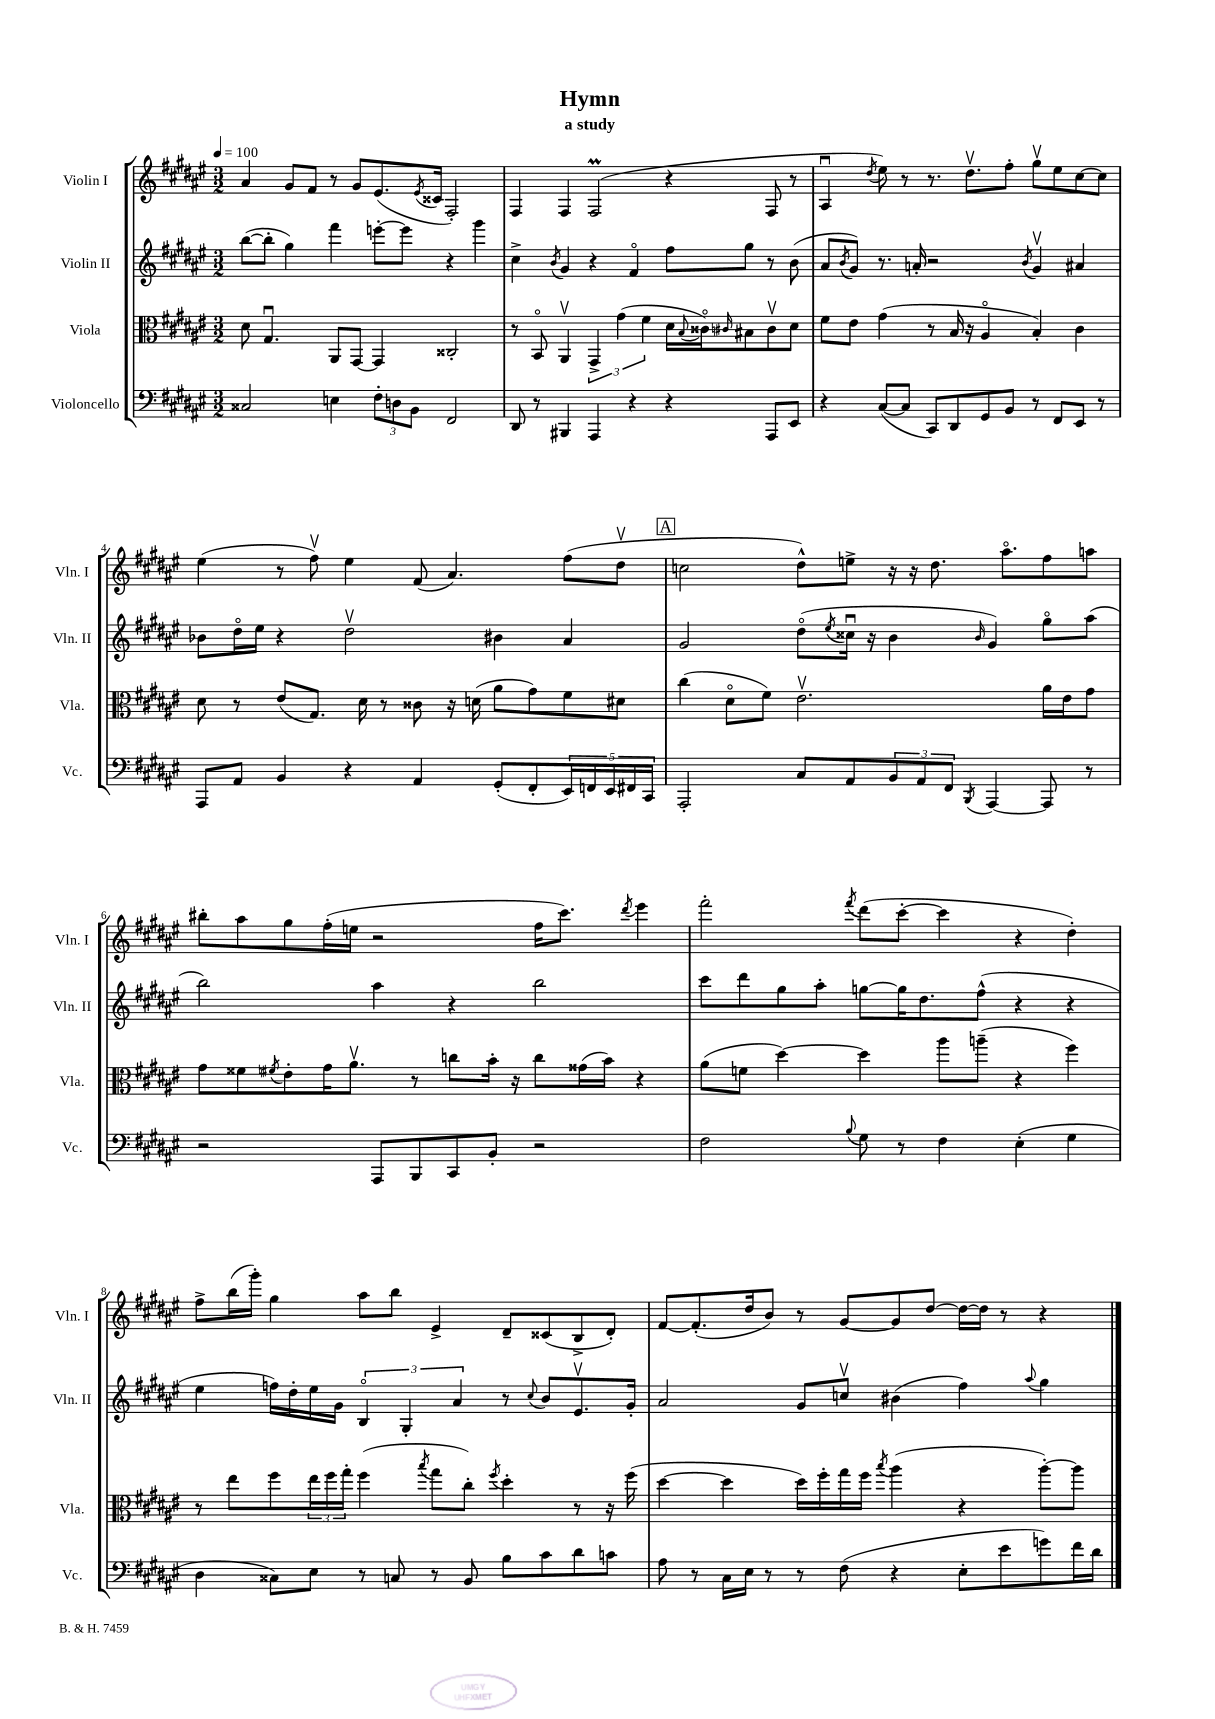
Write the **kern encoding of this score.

**kern	**kern	**kern	**kern
*part4	*part3	*part2	*part1
*staff4	*staff3	*staff2	*staff1
*I"Violoncello	*I"Viola	*I"Violin II	*I"Violin I
*I'Vc.	*I'Vla.	*I'Vln. II	*I'Vln. I
*clefF4	*clefC3	*clefG2	*clefG2
*k[f#c#g#d#a#e#]	*k[f#c#g#d#a#e#]	*k[f#c#g#d#a#e#]	*k[f#c#g#d#a#e#]
*M3/2	*M3/2	*M3/2	*M3/2
*MM100	*MM100	*MM100	*MM100
=1	=1	=1	=1
2C##X/	8d#\	([8bb\L	4a#/
.	4.G#u/	8bb'\J]	.
.	.	4gg#\)	8g#/L
.	.	.	8f#/J
4En\	8AA#/L	4fff#\	8r
.	[8GG#/J	.	8g#/L
12F#'\L	4GG#/]	[8eeen'\L	(8.e#/
12Dn\	.	.	.
.	.	8eee\J]	.
12BB\J	.	.	.
.	.	.	8qe#/
.	.	.	16c##X/Jk
2FF#/	2C##X'/	4r	2F#'/)
.	.	4ggg#\	.
=2	=2	=2	=2
8DD#/	8r	4cc#^\	4F#/
8r	8BB/	.	.
.	.	8qb/	.
4BBB#X/	4AA#v/	4g#/	4F#/
4AAA#/	6GG#^/	4r	(2F#M/
.	(6g#\	.	.
4r	.	4f#/	.
.	6f#\	.	.
4r	16d#\LL	8ff#\L	4r
.	8qqB/	.	.
.	16c##X\J)	.	.
.	16qqc#X/	.	.
.	8B#X\	8gg#\J	.
8AAA#/L	8c#v\	8r	8F#/
8EE#/J	8d#\J	(8b\	8r
=3	=3	=3	=3
4r	8f#\L	8a#/L	4A#u/
.	.	8qb/	.
.	8e#\J	8g#/J)	.
.	.	.	8qdd#/
([8C#/L	(4g#\	8.r	8ee#\)
8C#/J]	.	.	8r
.	.	16an'/	.
8CC#/L)	8r	2r	8.r
8DD#/	16B/	.	.
.	16r	.	8.dd#v\L
8GG#/	4A#/	.	.
8BB/J	.	.	8ff#'\J
.	.	8qb/	.
8r	4B'/)	4g#v/	8gg#v\L
8FF#/L	.	.	8ee#\
8EE#/J	4c#\	4a#X/	[8cc#\
8r	.	.	8cc#\J]
!!LO:LB:g=z
=4	=4	=4	=4
8AAA#/L	8d#\	8b-X\L	(4ee#\
8AA#/J	8r	16dd#\L	.
.	.	16ee#\JJ	.
4BB/	(8e#/L	4r	8r
.	8.G#/J)	.	8ff#v\)
4r	.	2dd#v\	4ee#\
.	16d#\	.	.
.	8r	.	.
4AA#/	8c##X\	.	(8f#/
.	16r	.	4.a#/)
.	(16dn\	.	.
(8GG#'/L	8a#\L	4b#X\	.
8FF#'/	8g#\)	.	.
20EE#/L)	8f#\	4a#/	(8ff#\L
20FFn/	.	.	.
20EE#/	.	.	.
.	8d#X\J	.	8dd#v\J
20FF#X/	.	.	.
20CC#/JJ	.	.	.
!!LO:REH:place=s1:t=A
=5	=5	=5	=5
2AAA#'/	(4cc#\	2g#/	2ccn\
.	8d#\L	.	.
.	8f#\J)	.	.
8C#/L	2.e#v\	(8dd#\L	8dd#^^\L)
.	.	8qee#/	.
8AA#/	.	16cc##Xu\Jk	8een^\J
.	.	16r	.
12BB/	.	4b\	16r
.	.	.	16r
12AA#/	.	.	.
.	.	.	8.dd#\
12FF#/J	.	.	.
8qBBB/	.	16qqb/	.
[4AAA#/	.	4g#/)	.
.	.	.	8.aa#\L
8AAA#/]	16a#\LL	8gg#\L	8ff#\
.	16e#\J	.	.
8r	8g#\J	(8aa#\J	8aan\J
!!LO:LB:g=z
=6	=6	=6	=6
2r	8g#\L	2bb\)	8bb#X'\L
.	8f##X\	.	8aa#\
.	8qf#X/	.	.
.	8e#'\	.	8gg#\
.	16g#\K	.	(16ff#'\L
.	8.a#v\J	.	16een\JJ
8AAA#/L	.	4aa#\	2r
8BBB/	8r	.	.
8CC#/	8ccn\L	4r	.
8BB'/J	16b'\Jk	.	.
.	16r	.	.
2r	8cc\L	2bb\	16ff#\KL
.	.	.	8.ccc#\J)
.	(16g##X\L	.	.
.	16b\JJ)	.	.
.	.	.	8qddd#/
.	4r	.	4eee#\
=7	=7	=7	=7
2F#\	(8a#\L	8ccc#\L	2fff#'\
.	8fn\J	8ddd#\	.
.	[4dd#\)	8gg#\	.
.	.	8aa#'\J	.
8qqB/	.	.	8qfff#/
8G#\	4dd#\]	[8ggn\L	(8ddd#\L
8r	.	16gg\K]	[8ccc#'\J
.	.	8.dd#\	.
4F#\	8aa#\L	.	4ccc#\]
.	(8aan~\J	(8ff#^^\J	.
(4E#'\	4r	4r	4r
4G#\	4ff#\)	4r	4dd#'\)
!!LO:LB:g=z
=8	=8	=8	=8
4D#\	8r	4ee#\	8ff#^\L
.	8ee#\L	.	(16bb\L
.	.	.	16ggg#'\JJ)
8C##X\L)	8ff#\	16ffn\LL)	4gg#\
.	.	16dd#'\	.
8E#\J	24ee#\L	16ee#\	.
.	24ff#\	.	.
.	.	16g#\JJ	.
.	24gg#'\JJ	.	.
8r	(4ff#\	6B/	8aa#\L
8Cn/	.	.	8bb\J
.	.	6G#'/	.
.	8qbb/	.	.
8r	8gg#\L	.	4e#^/
.	.	6a#/	.
8BB/	8cc#'\J)	.	.
.	8qff#/	.	.
8B\L	4dd#'\	8r	8d#~/L
.	.	8qqcc#/	.
8c#\	.	8b/L	(8c##X/
8d#\	8r	8.e#v/	8B^/
8cn\J	16r	.	8d#'/J)
.	(16ff#\	16g#'/Jk	.
=9	=9	=9	=9
8A#\	[4dd#\	2a#/	[8f#/L
8r	.	.	(8.f#'/]
16C#\LL	4dd#\]	.	.
16E#\JJ	.	.	16dd#/k
8r	.	.	8b/J)
8r	16dd#\LL)	8g#/L	8r
.	16ff#'\	.	.
(8F#\	16gg#\	8ccnv/J	[8g#/L
.	16ff#\JJ	.	.
.	8qbb/	.	.
4r	(4aa#\	(4b#X\	8g#/]
.	.	.	[8dd#/J
8E#'\L	4r	4ff#\)	16dd#\LL_
.	.	.	16dd#\JJ]
8e#\	.	.	8r
.	.	8qqaa#/	.
8gn\)	[8aa#'\L)	4gg#\	4r
16f#\L	8aa#\J]	.	.
16d#\JJ	.	.	.
==	==	==	==
*-	*-	*-	*-
